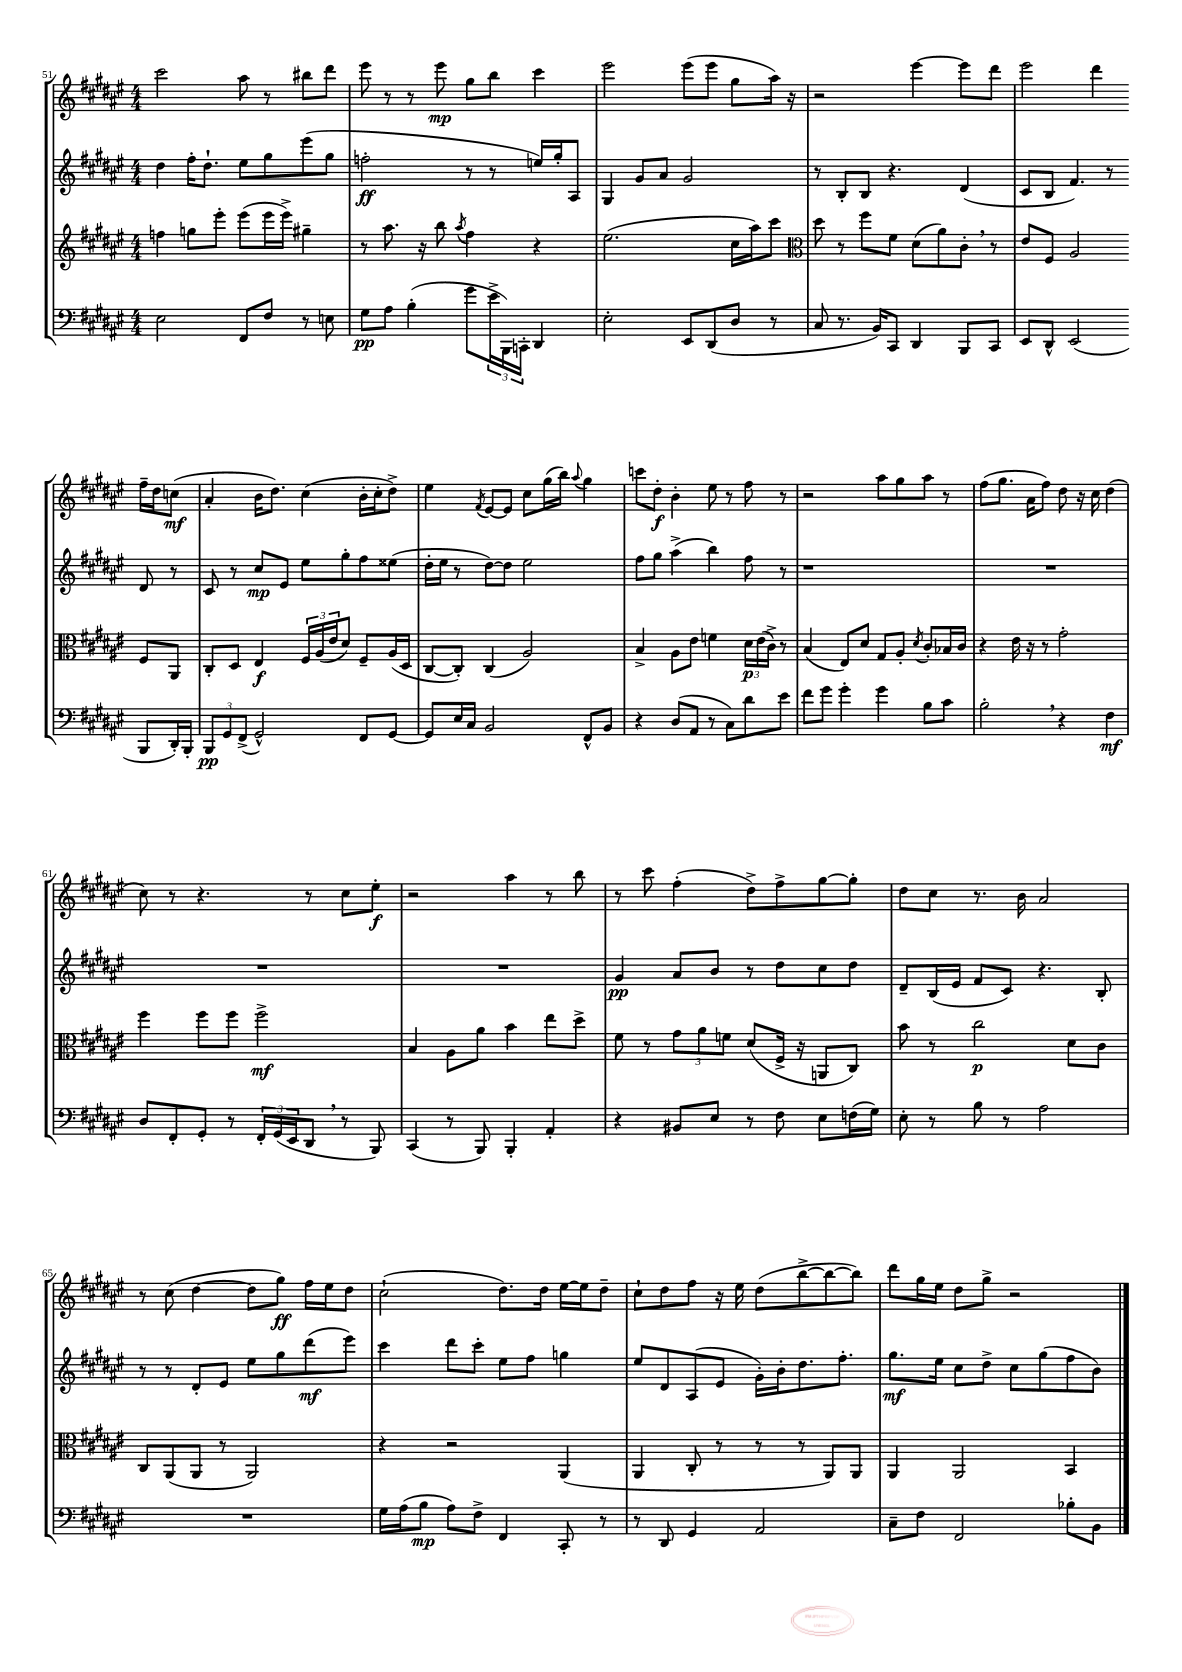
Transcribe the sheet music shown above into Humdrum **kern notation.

**kern	**kern	**kern	**kern
*staff4	*staff3	*staff2	*staff1
*clefF4	*clefG2	*clefG2	*clefG2
*k[f#c#g#d#a#e#]	*k[f#c#g#d#a#e#]	*k[f#c#g#d#a#e#]	*k[f#c#g#d#a#e#]
*M4/4	*M4/4	*M4/4	*M4/4
2E#\	4ff\	4dd#\	2ccc#\
.	8gg\L	16ff#'\LK	.
.	.	8.dd#`\J	.
.	8eee#'\J	.	.
8FF#/L	(8eee#\L	8ee#\L	8aa#\
8F#/J	16eee#\L	8gg#\	8r
.	16eee#^\JJ)	.	.
8r	4gg#~\	(8eee#\	8bb#\L
8E\	.	8gg#\J	8ddd#\J
=	=	=	=
8G#\L	8r	2ff'\	8eee#\
8A#\J	8.aa#\	.	8r
(4B'\	.	.	8r
.	16r	.	.
.	8bb\	.	8eee#\
.	8qaa#/	.	.
8g#\L	4ff#\	8r	8gg#\L
24e#^\L	.	8r	8bb\J
24BBB\)	.	.	.
24CC'\JJ	.	.	.
4DD#/	4r	16ee/LL)	4ccc#\
.	.	16gg#'/J	.
.	.	8A#/J	.
=	=	=	=
2E#'\	(2.ee#\	4G#/	2eee#\
.	.	8g#/L	.
.	.	8a#/J	.
8EE#/L	.	2g#/	(8eee#\L
(8DD#/	.	.	8eee#\J
8D#/J	16cc#\LL	.	8gg#\L
.	16aa#\J)	.	.
8r	8ccc#\J	.	16aa#\Jk)
.	.	.	16r
=	=	=	=
*	*clefC3	*	*
8C#/	8dd#\	8r	2r
8.r	8r	8B'/L	.
.	8ff#\L	8B/J	.
16BB/LK)	.	.	.
8CC#/J	8f#\J	4.r	.
4DD#/	(8d#\L	.	[4eee#\
.	8a#\)	.	.
8BBB/L	8c#'\J	(4d#/	8eee#\]L
8CC#/J	8r	.	8ddd#\J
=	=	=	=
8EE#/L	8e#/L	8c#/L	2eee#\
8DD#^^/J	8F#/J	8B/J	.
(2EE#/	2A#/	4.f#/)	.
.	.	.	4ddd#\
.	.	8r	.
8BBB/L	8F#/L	8d#/	16ff#~\LL
.	.	.	16dd#\J
16DD#'/L)	8AA#/J	8r	(8cc\J
16BBB'/JJ	.	.	.
=	=	=	=
12BBB/L	8C#'/L	8c#/	4a#'/
12GG#/	.	.	.
.	8D#/J	8r	.
(12FF#^/J	.	.	.
2GG#^^/)	4E#/	8cc#/L	16b\LK
.	.	.	8.dd#\J)
.	.	8e#/J	.
.	24F#/LL	8ee#\L	(4cc#\
.	(24A#/	.	.
.	24e#/J	.	.
.	8d#/J)	8gg#'\	.
8FF#/L	8F#~/L	8ff#\	16b'\LL
.	.	.	16cc#'\J
[8GG#/J	(16A#/L	(8ee##\J	8dd#^\J)
.	16D#/JJ	.	.
=	=	=	=
8GG#/]L	[8C#/L	16dd#'\LL	4ee#\
.	.	16ee#\JJ	.
16E#/L	8C#'/]J)	8r	.
16C#/JJ	.	.	.
.	.	.	8qf#/
2BB/	(4C#/	[8dd#\L)	[8e#/L
.	.	8dd#\]J	8e#/]J
.	2A#/)	2ee#\	8cc#\L
.	.	.	(16gg#\L
.	.	.	16bb\JJ)
.	.	.	8qqaa#/
8FF#^^/L	.	.	4gg#\
8BB/J	.	.	.
=	=	=	=
4r	4B^/	8ff#\L	8ccc\L
.	.	8gg#\J	8dd#'\J
(8D#/L	8A#\L	(4aa#^\	4b'\
8AA#/J	8e#\J	.	.
8r	4f\	4bb\)	8ee#\
8C#\L)	.	.	8r
8d#\	24d#\LL	8ff#\	8ff#\
.	(24e#\	.	.
.	24c#^\JJ)	.	.
8e#\J	8r	8r	8r
=	=	=	=
8f#\L	(4B/	1r	2r
8g#\J	.	.	.
4g#'\	8E#/L)	.	.
.	8d#/J	.	.
4g#\	8G#/L	.	8aa#\L
.	8A#'/J	.	8gg#\
.	8qd#/	.	.
8B\L	8c#'/L	.	8aa#\J
8c#\J	16B-/L	.	8r
.	16c#/JJ	.	.
=	=	=	=
2B'\	4r	1r	(8ff#\L
.	.	.	8.gg#\J
.	16e#\	.	.
.	16r	.	16a#\LK
.	8r	.	8ff#\J)
4r	2g#'\	.	8dd#\
.	.	.	16r
.	.	.	16cc#\
4F#\	.	.	(4dd#\
=	=	=	=
8D#/L	4ff#\	1r	8cc#\)
8FF#'/	.	.	8r
8GG#'/J	8ff#\L	.	4.r
8r	8ff#\J	.	.
24FF#'/LL	2ff#^\	.	.
(24GG#/	.	.	.
24EE#/J	.	.	.
8DD#/J	.	.	8r
8r	.	.	8cc#\L
8BBB/)	.	.	8ee#'\J
=	=	=	=
(4CC#/	4B/	1r	2r
8r	8A#\L	.	.
8BBB/)	8a#\J	.	.
4BBB'/	4b\	.	4aa#\
4AA#'/	8ee#\L	.	8r
.	8dd#^\J	.	8bb\
=	=	=	=
4r	8f#\	4g#/	8r
.	8r	.	8ccc#\
8BB#/L	12g#\L	8a#/L	(4ff#'\
.	12a#\	.	.
8E#/J	.	8b/J	.
.	12f\J	.	.
8r	(8d#/L	8r	8dd#^\L)
8F#\	16F#^/Jk	8dd#\L	8ff#^\
.	16r	.	.
8E#\L	8AA/L	8cc#\	[8gg#\
(16F\L	8C#/J)	8dd#\J	8gg#'\]J
16G#\JJ)	.	.	.
=	=	=	=
8E#'\	8b\	8d#~/L	8dd#\L
8r	8r	(16B/L	8cc#\J
.	.	16e#/JJ	.
8B\	2cc#\	8f#/L	8.r
8r	.	8c#/J)	.
.	.	.	16b\
2A#\	.	4.r	2a#/
.	8d#\L	.	.
.	8c#\J	8B'/	.
=	=	=	=
1r	8C#/L	8r	8r
.	(8AA#/	8r	(8cc#\
.	8AA#/J	8d#'/L	[4dd#\
.	8r	8e#/J	.
.	2AA#/)	8ee#\L	8dd#\]L
.	.	8gg#\	8gg#\J)
.	.	(8ddd#\	16ff#\LL
.	.	.	16ee#\J
.	.	8eee#\J)	8dd#\J
=	=	=	=
16G#\LL	4r	4ccc#\	(2cc#`\
(16A#\J	.	.	.
8B\J	.	.	.
8A#\L)	2r	8ddd#\L	.
8F#^\J	.	8ccc#'\J	.
4FF#/	.	8ee#\L	8.dd#\L)
.	.	8ff#\J	.
.	.	.	16dd#\Jk
8CC#'/	(4AA#/	4gg\	[16ee#\LL
.	.	.	16ee#\]J
8r	.	.	8dd#~\J
=	=	=	=
8r	4AA#/	8ee#/L	8cc#`\L
8DD#/	.	8d#/	8dd#\
4GG#/	8C#'/	(8A#/	8ff#\J
.	8r	8e#/J	16r
.	.	.	16ee#\
2AA#/	8r	16g#'\LL)	(8dd#\L
.	.	16b'\J	.
.	8r	8.dd#\	[8bb^\
.	8AA#/L)	.	8bb\_
.	.	8.ff#'\J	.
.	8AA#/J	.	8bb\]J)
=	=	=	=
8C#~\L	4AA#/	8.gg#\L	8ddd#\L
8F#\J	.	.	16gg#\L
.	.	16ee#\Jk	16ee#\JJ
2FF#/	2AA#/	8cc#\L	8dd#\L
.	.	8dd#^\J	8gg#^\J
.	.	8cc#\L	2r
.	.	(8gg#\	.
8B-'\L	4BB/	8ff#\	.
8BB\J	.	8b\J)	.
==	==	==	==
*-	*-	*-	*-
